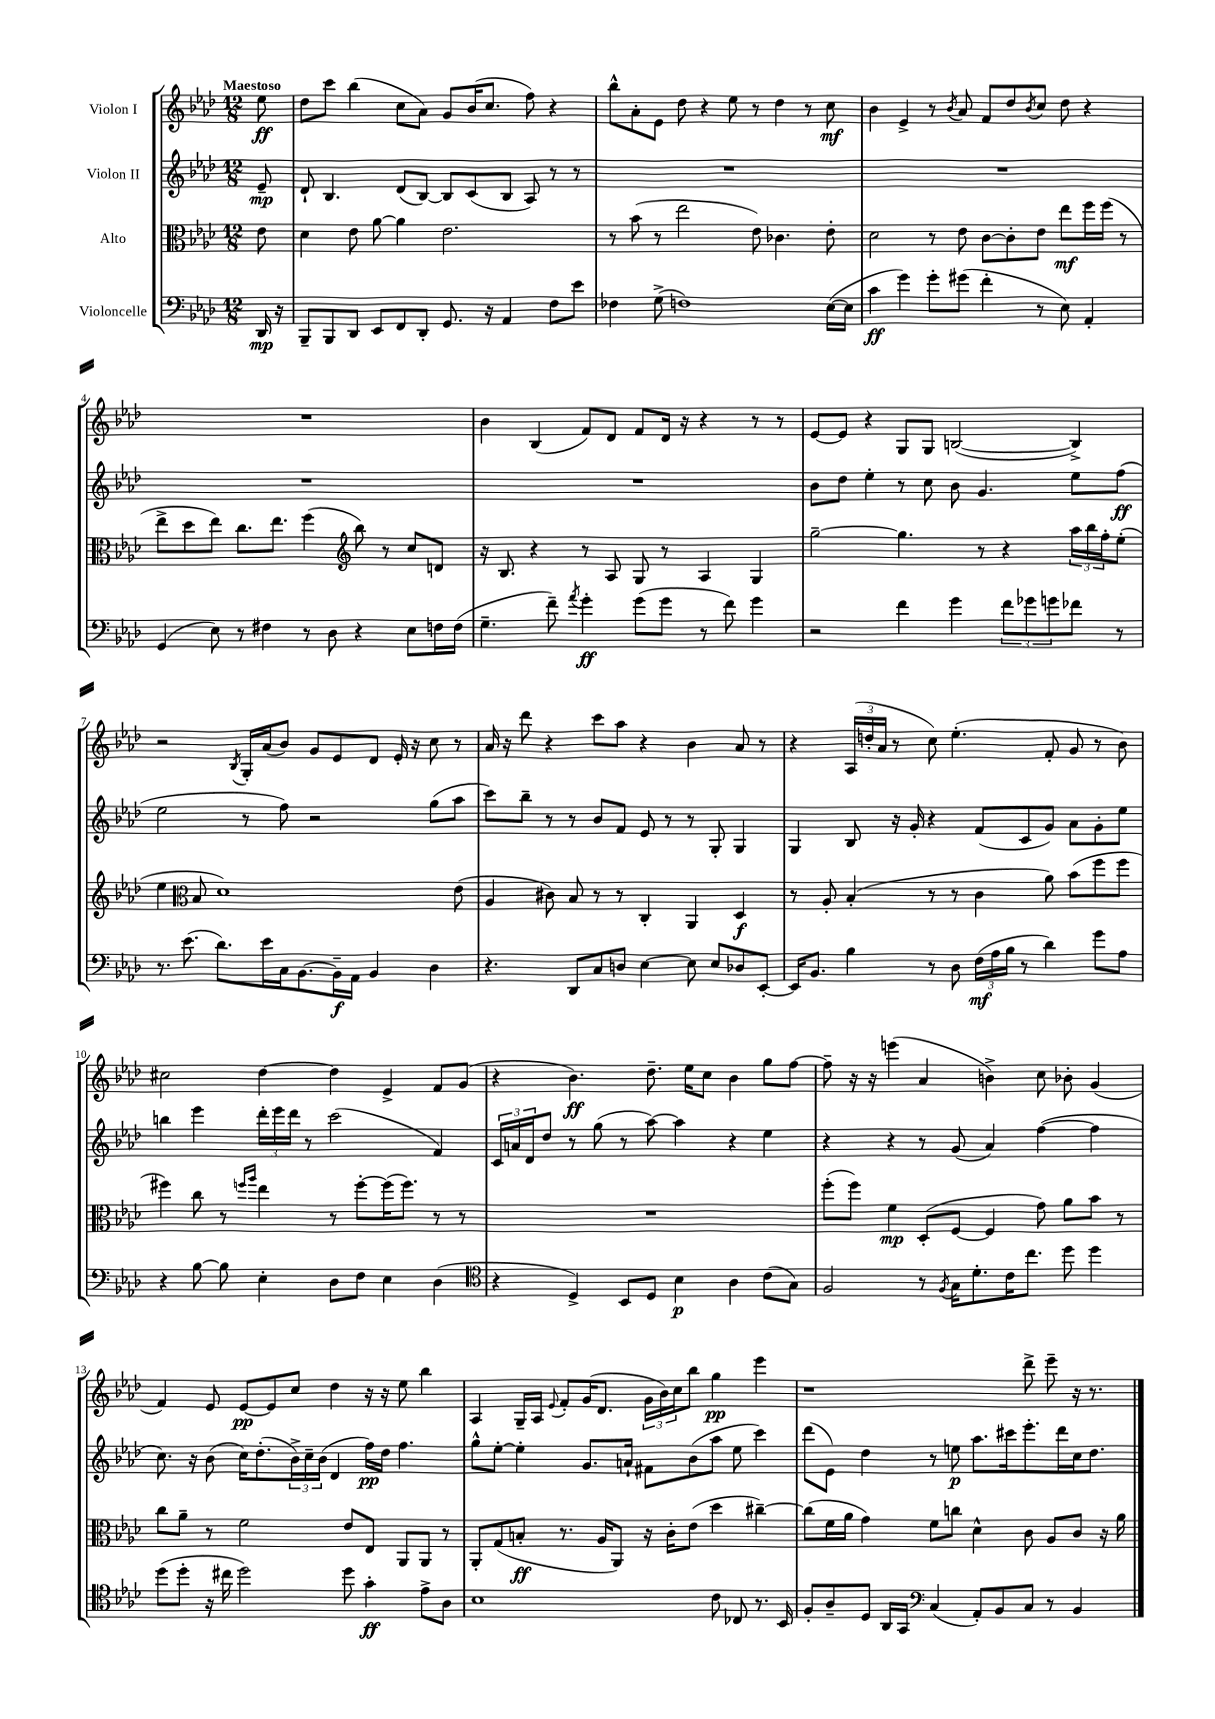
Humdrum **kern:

**kern	**kern	**kern	**kern
*staff4	*staff3	*staff2	*staff1
*clefF4	*clefC3	*clefG2	*clefG2
*k[b-e-a-d-]	*k[b-e-a-d-]	*k[b-e-a-d-]	*k[b-e-a-d-]
*M12/8	*M12/8	*M12/8	*M12/8
16DD-	8e-	8e-~	8ee-
16r	.	.	.
=	=	=	=
8BBB-~	4d-	8d-`	8dd-
8BBB-	.	4.B-	8ccc
8DD-	8e-	.	(4bb-
8EE-	[8a-	.	.
8FF	4a-]	(8d-	8cc
8DD-'	.	[8B-)	8a-)
8.GG	2.e-	8B-]	8g
.	.	(8c	(16b-
16r	.	.	8.cc
4AA-	.	8B-	.
.	.	8A-)	8ff)
8F	.	8r	4r
8e-	.	8r	.
=	=	=	=
4F-	8r	1.r	8bb-^^
.	(8b-	.	8a-'
(8G^	8r	.	8e-
1F)	2ee-	.	8dd-
.	.	.	4r
.	.	.	8ee-
.	8e-)	.	8r
.	4.c-	.	4dd-
.	.	.	8r
([16E-	8e-'	.	8cc
16E-]	.	.	.
=	=	=	=
4c	2d-	1.r	4b-
4g)	.	.	4e-^
8g'	8r	.	8r
.	.	.	8qb-
(8g#	8e-	.	8a-
4f'	[8c	.	8f
.	8c']	.	8dd-
.	.	.	8qb-
8r	8e-	.	8cc
8E-)	8ee-	.	8dd-
4AA-'	16ff	.	4r
.	(16ff	.	.
.	8r	.	.
=	=	=	=
(4GG	8ee-^	1.r	1.r
.	8dd-	.	.
8E-)	8ee-)	.	.
8r	8.cc	.	.
4F#	.	.	.
.	8.ee-	.	.
8r	(4ff	.	.
8D-	.	.	.
*	*clefG2	*	*
4r	8bb-)	.	.
.	8r	.	.
8E-	8cc	.	.
16F	8d	.	.
(16F	.	.	.
=	=	=	=
4.G~	16r	1.r	4b-
.	8.B-	.	.
.	4r	.	(4B-
8f~)	.	.	.
8qa-	.	.	.
4g'	8r	.	8f)
.	8A-	.	8d-
(8g	8G	.	8f
8g	8r	.	16d-
.	.	.	16r
8r	4A-	.	4r
8f)	.	.	.
4g	4G	.	8r
.	.	.	8r
=	=	=	=
2r	[2gg~	8b-	[8e-
.	.	8dd-	8e-]
.	.	4ee-'	4r
4f	4.gg]	8r	8G
.	.	8cc	8G
4g	.	8b-	([2B
.	8r	4.g	.
12f	4r	.	.
12g-	.	.	.
12g	.	.	.
8f-	24aa-	8ee-	4B^])
.	24bb-	.	.
.	24ff'	.	.
8r	(8ee-'	(8ff	.
=	=	=	=
8.r	4ee-	2ee-	2r
(8.e-	.	.	.
*	*clefC3	*	*
.	8B-	.	.
8.d-)	1d-)	.	.
.	.	.	8qB-
.	.	8r	16G'
16e-	.	.	(16a-
16C	.	8ff)	8b-)
[8.BB-	.	.	.
.	.	2r	8g
16BB-~]	.	.	8e-
16AA-	.	.	.
4BB-	.	.	8d-
.	.	.	16e-'
.	.	.	16r
4D-	.	(8gg	8cc
.	(8e-	8aa-	8r
=	=	=	=
4.r	4A-	8ccc)	16a-
.	.	.	16r
.	.	8bb-~	8ddd-
.	8c#)	8r	4r
8DD-	8B-	8r	.
8C	8r	8b-	8ccc
8D	8r	8f	8aa-
[4E-	4C'	8e-	4r
.	.	8r	.
8E-]	4AA-	8r	4b-
8E-	.	8G'	.
8D-	4D-	4G	8a-
[8EE-'	.	.	8r
=	=	=	=
16EE-]	8r	4G	4r
8.BB-	.	.	.
.	8A-'	.	.
4B-	(4B-'	8B-	(24A-
.	.	.	24dd'
.	.	.	24a-
.	.	16r	8r
.	.	16g'	.
8r	8r	4r	8cc)
8D-	8r	.	(4.ee-'
(24F	4c	(8f	.
24A-	.	.	.
24B-	.	.	.
8r	.	8c	.
4d-)	8a-)	8g)	8f'
.	(8b-	8a-	8g
8g	8ff	8g'	8r
8A-	8ff	8ee-	8b-)
=	=	=	=
4r	4ff#)	4bb	2cc#
[8B-	8cc	4eee-	.
8B-]	8r	.	.
.	16qqff	.	.
.	16qqaa-	.	.
4E-'	4ee-	24ddd-'	[4dd-
.	.	24eee-	.
.	.	24ddd-	.
.	.	8r	.
8D-	8r	(2ccc	4dd-]
8F	[8ff'	.	.
4E-	(16ff]	.	4e-^
.	8.ff)	.	.
(4D-	8r	4f)	8f
.	8r	.	(8g
=	=	=	=
*clefC4	*	*	*
4r	1.r	24c	4r
.	.	24a	.
.	.	24d-	.
.	.	8dd-	.
4D-^)	.	8r	4.b-)
.	.	(8gg	.
8BB-	.	8r	.
8D-	.	[8aa-)	8.dd-~
4B-	.	4aa-]	.
.	.	.	16ee-
.	.	.	8cc
4A-	.	4r	4b-
(8c	.	4ee-	8gg
8G)	.	.	[8ff
=	=	=	=
2F	(8ff'	4r	8ff~]
.	8ff)	.	16r
.	.	.	16r
.	4f	4r	(4eee
8r	(8D-'	8r	4a-
8qF	.	.	.
16G	[8F	(8g	.
8.d-'	.	.	.
.	4F]	4a-)	4b^)
16c	.	.	.
8.cc	.	.	.
.	8g)	([4ff	8cc
8dd-	8a-	.	8b-'
4dd-	8b-	4ff]	(4g
.	8r	.	.
=	=	=	=
(8dd-	8cc	8.cc)	4f)
8dd-'	8a-~	.	.
.	.	16r	.
16r	8r	(8b-	8e-
16cc#	.	.	.
2dd-)	2f	16cc)	[8e-
.	.	(8.dd-'	.
.	.	.	8e-]
.	.	24b-^)	8cc
.	.	24cc~	.
.	.	(24b-	.
.	.	4d-	4dd-
8dd-	8e-	.	.
4g'	8E-	16ff)	16r
.	.	16dd-	16r
.	8AA-	4.ff	8ee-
8e-^	8AA-	.	4bb-
8A-	8r	.	.
=	=	=	=
1B-	8AA-'	8gg^^	4A-
.	(8G	[8ee-'	.
.	8B'	4ee-']	16G~
.	.	.	16A-
.	.	.	8qqe-
.	8.r	.	8f'
.	.	8.g	(16g
.	16A-	.	8.d-
.	8AA-)	.	.
.	.	16a`	.
.	16r	8f#	24g
.	.	.	24b-)
.	16c'	.	.
.	.	.	24cc
.	(8e-	(8b-	8bb-
8c	4dd-	8aa-	4gg
8C-	.	8ee-	.
8.r	[4cc#~)	4ccc)	4eee-
16BB-	.	.	.
=	=	=	=
8F'	(8cc#]	(8ddd-	1r
8A-~	16f	8e-)	.
.	16a-	.	.
8D-	4g)	4dd-	.
16AA-	.	.	.
16GG	.	.	.
*clefF4	*	*	*
(4C	8f	8r	.
.	8cc	8ee	.
8AA-')	4d-^^	8.aa-	.
8BB-	.	.	.
.	.	16ccc#	.
8C	8c	8.eee-'	8ddd-^
8r	8A-	.	8eee-~
.	.	16ddd-	.
4BB-	8c	16cc	16r
.	.	8.dd-	8.r
.	16r	.	.
.	16a-	.	.
==	==	==	==
*-	*-	*-	*-
